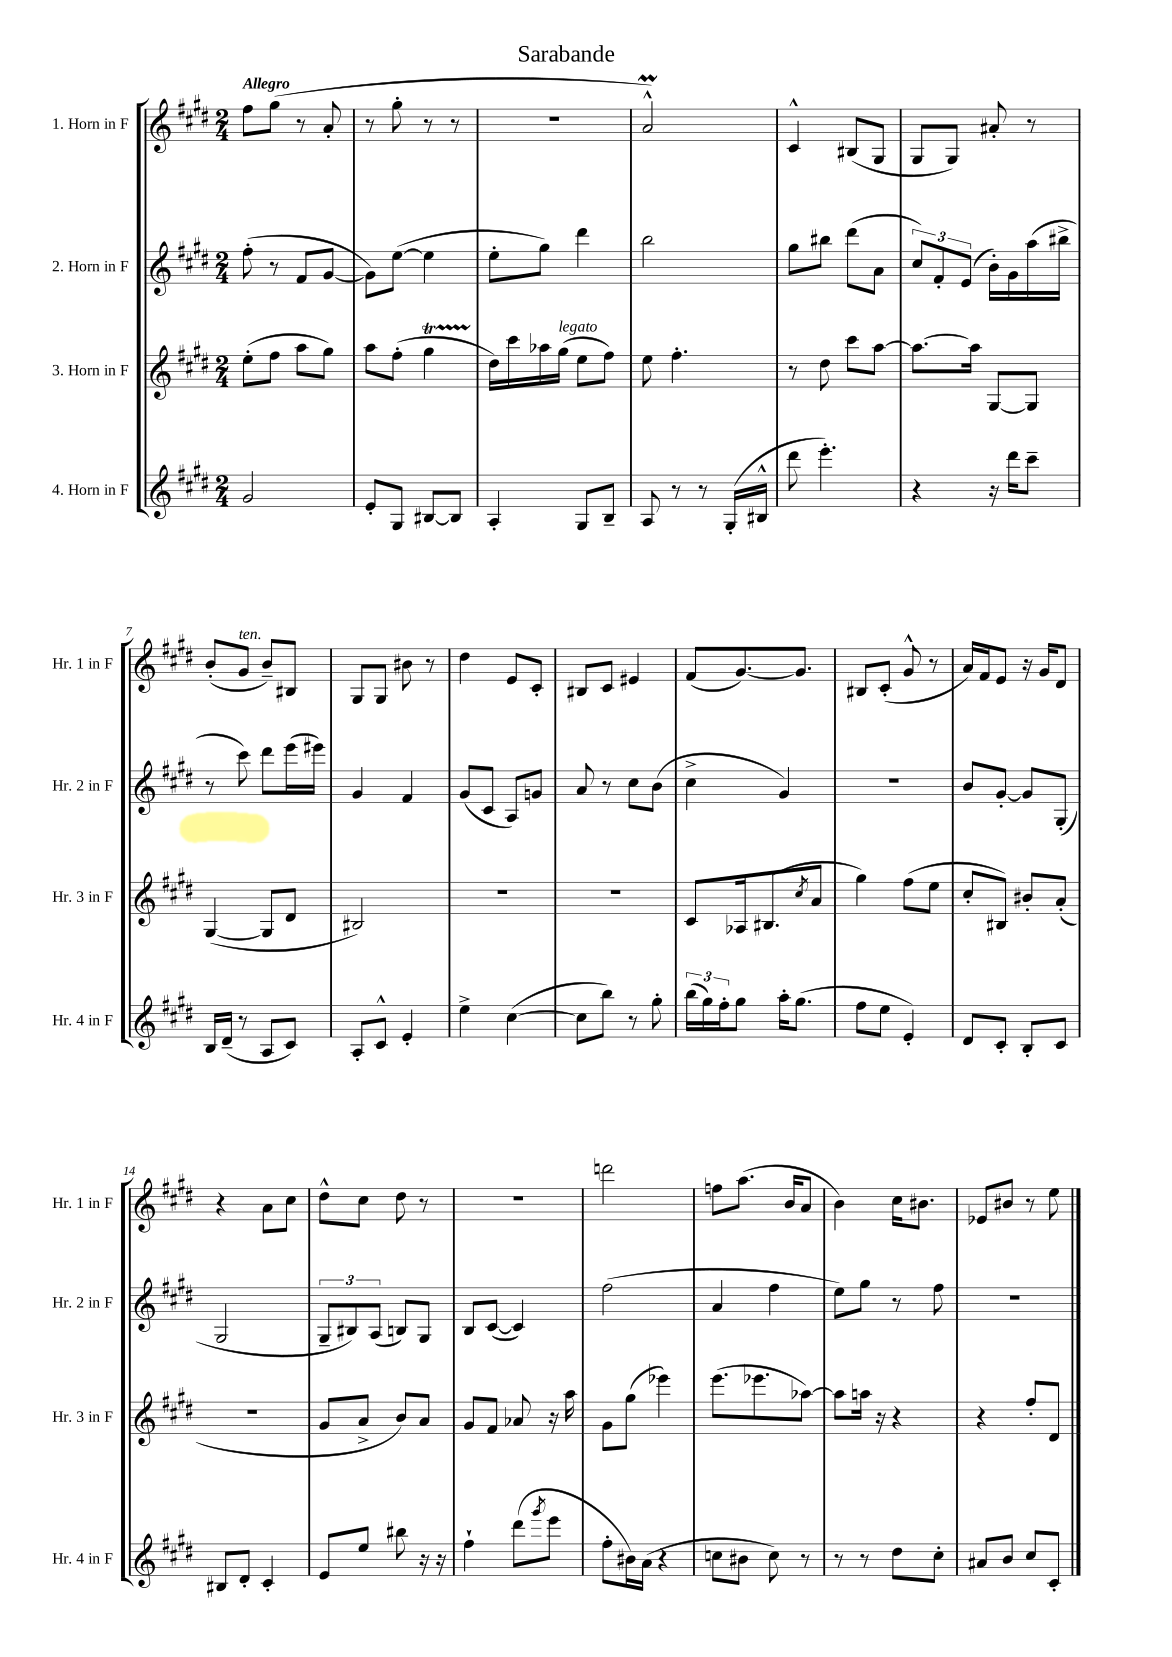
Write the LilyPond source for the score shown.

\header { title = "Sarabande" }
<<
\new StaffGroup <<
\new Staff = "s0" \with { instrumentName = "1. Horn in F" shortInstrumentName = "Hr. 1 in F" } {
    \clef treble \key e \major \numericTimeSignature \time 2/4 \tempo "Allegro"
    fis''8 gis''8( r8 a'8-. |
    r8 gis''8-. r8 r8 |
    r2 |
    a'2-^\prall) |
    cis'4-^ bis8( gis8 |
    gis8 gis8) ais'8-. r8 |
    b'8-.( gis'8^\markup { \italic "ten." } b'8--) bis8 |
    gis8 gis8 bis'8 r8 |
    dis''4 e'8 cis'8-. |
    bis8 cis'8 eis'4 |
    fis'8( gis'8.~) gis'8. |
    bis8 cis'8-.( gis'8-^ r8 |
    a'16) fis'16 e'8 r16 gis'16 dis'8 |
    r4 a'8 cis''8 |
    dis''8-^ cis''8 dis''8 r8 |
    r2 |
    d'''2 |
    f''8 a''8.( b'16 a'8 |
    b'4) cis''16 bis'8. |
    ees'8 bis'8 r8 e''8 \bar "|." |
}
\new Staff = "s1" \with { instrumentName = "2. Horn in F" shortInstrumentName = "Hr. 2 in F" } {
    \clef treble \key e \major \numericTimeSignature \time 2/4
    fis''8-.( r8 fis'8 gis'8~ |
    gis'8) e''8~( e''4 |
    e''8-. gis''8) dis'''4 |
    b''2 |
    gis''8 bis''8 dis'''8( a'8 |
    \tuplet 3/2 { cis''8) fis'8-. e'8( } b'16-.) gis'16 a''16( bis''16-> |
    r8 cis'''8) dis'''8 e'''16( eis'''16) |
    gis'4 fis'4 |
    gis'8( cis'8 a8) g'8 |
    a'8 r8 cis''8 b'8( |
    cis''4-> gis'4) |
    R2 |
    b'8 gis'8~-. gis'8 gis8-.( |
    gis2 |
    \tuplet 3/2 { gis8-- bis8) a8( } b8) gis8 |
    b8 cis'8~( cis'4) |
    fis''2( |
    a'4 fis''4 |
    e''8) gis''8 r8 fis''8 |
    R2 \bar "|." |
}
\new Staff = "s2" \with { instrumentName = "3. Horn in F" shortInstrumentName = "Hr. 3 in F" } {
    \clef treble \key e \major \numericTimeSignature \time 2/4
    e''8-.( fis''8 a''8 gis''8) |
    a''8 fis''8-.( gis''4\startTrillSpan |
    dis''16\stopTrillSpan) cis'''16 aes''16 gis''16^\markup { \italic "legato" }( e''8 fis''8) |
    e''8 fis''4.-. |
    r8 dis''8 cis'''8 a''8~ |
    a''8.~ a''16 gis8~ gis8 |
    gis4~( gis8 dis'8 |
    bis2) |
    r2 |
    R2 |
    cis'8 aes16 bis8.( \acciaccatura { cis''8 } a'8 |
    gis''4) fis''8( e''8 |
    cis''8-. bis8) bis'8-. a'8-.( |
    R2 |
    gis'8 a'8-> b'8) a'8 |
    gis'8 fis'8 aes'8 r16 a''16 |
    gis'8 gis''8( ees'''4) |
    e'''8.( ees'''8. aes''8~) |
    aes''8 a''16 r16 r4 |
    r4 fis''8-. dis'8 \bar "|." |
}
\new Staff = "s3" \with { instrumentName = "4. Horn in F" shortInstrumentName = "Hr. 4 in F" } {
    \clef treble \key e \major \numericTimeSignature \time 2/4
    gis'2 |
    e'8-. gis8 bis8~ bis8 |
    a4-. gis8 b8-- |
    a8 r8 r8 gis16-.( bis16-^ |
    dis'''8 e'''4.-.) |
    r4 r16 dis'''16 cis'''8-- |
    b16 dis'16--( r8 a8 cis'8) |
    a8-. cis'8-^ e'4-. |
    e''4-> cis''4~( |
    cis''8 b''8) r8 gis''8-. |
    \tuplet 3/2 { b''16( gis''16) fis''16-. } gis''8 a''16-. gis''8.( |
    fis''8 e''8 e'4-.) |
    dis'8 cis'8-. b8-. cis'8 |
    bis8 dis'8-. cis'4-. |
    e'8 e''8 bis''8 r16 r16 |
    fis''4-! dis'''8( \acciaccatura { gis'''8 } e'''8 |
    fis''8-. bis'16) a'16( r4 |
    c''8 bis'8 c''8) r8 |
    r8 r8 dis''8 cis''8-. |
    ais'8 b'8 cis''8 cis'8-. \bar "|." |
}
>>
>>
